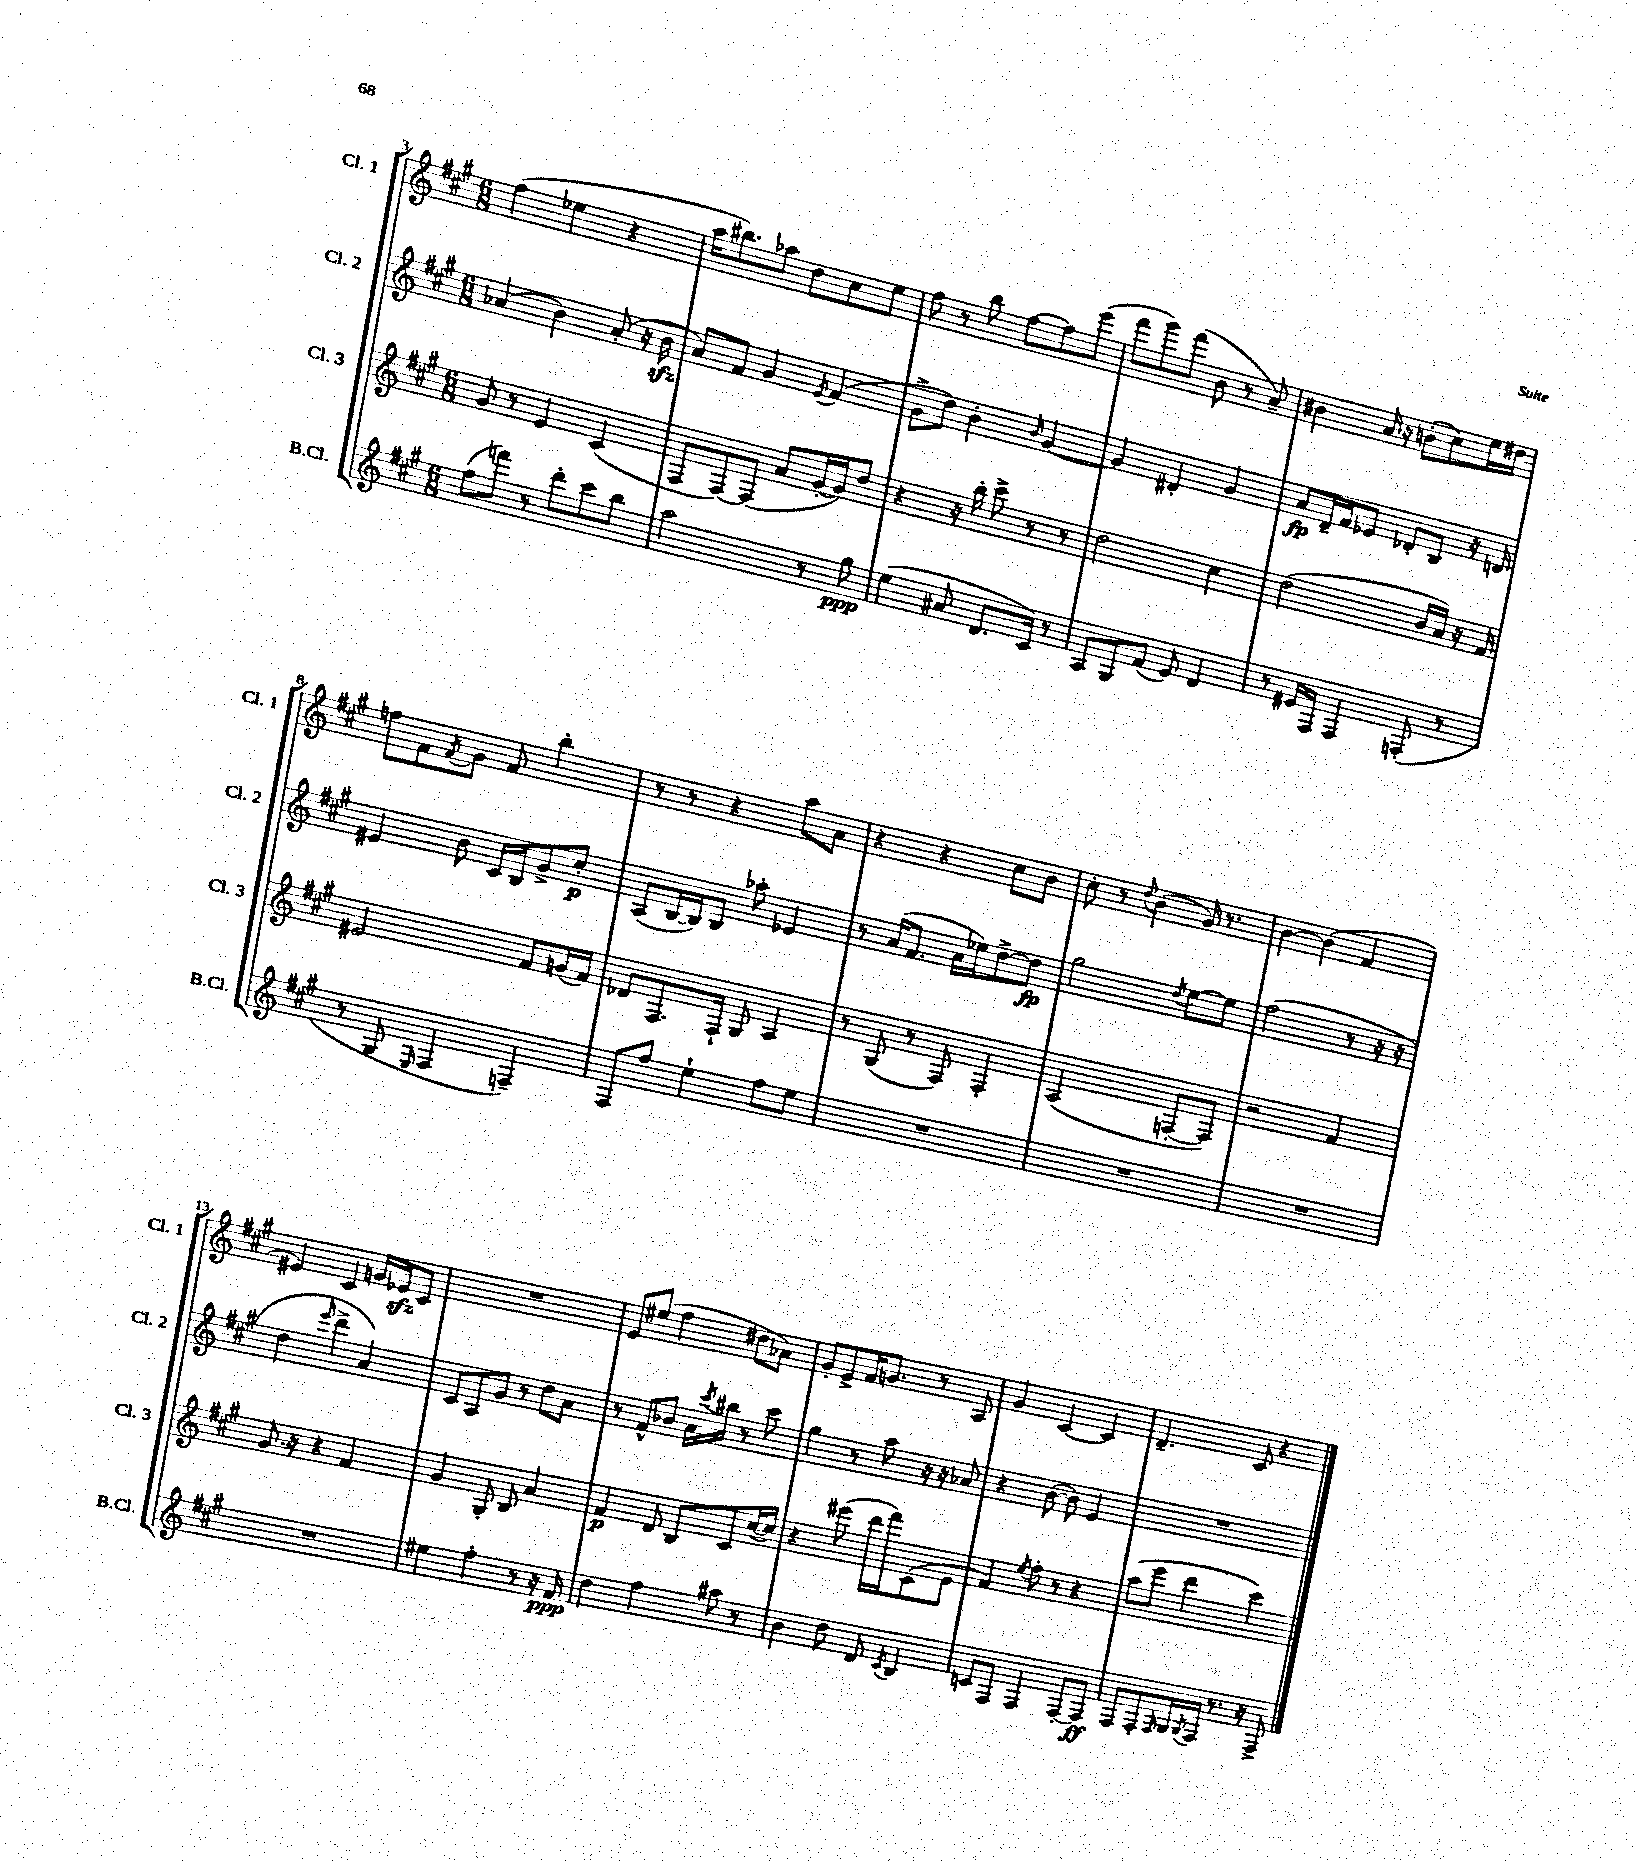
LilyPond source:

<<
\new StaffGroup <<
\new Staff = "s0" \with { instrumentName = "Cl. 1" shortInstrumentName = "Cl. 1" } {
    \clef treble \key a \major \numericTimeSignature \time 6/8
    fis''4( ees''4 r4 |
    a''16 bis''8.) aes''8 d''8 cis''8 e''8 |
    fis''8 r8 b''8 fis''8~ fis''8 e'''8( |
    fis'''8 gis'''8) fis'''8( b'8 r8 a'8--) |
    bis'4 a'16 r16 b'8-.( cis''8) e''16 dis''16 |
    f''8 fis'8 \acciaccatura { fis'8 } gis'8 fis'8 b''4-. |
    r8 r8 r4 a''8 a'8 |
    r4 r4 cis''8 b'8 |
    cis''8-. r8 \appoggiatura { d''8 } b'4( gis'16) r8. |
    b'4~ b'4( fis'4 |
    eis'4) cis'4 g'16 ees'16\sfz cis'8 |
    R2. |
    e'8 eis''8( fis''4 dis''8 aes'8) |
    gis'8-. e'8-> fis'16 g'8. r8 a8 |
    gis'4 cis'4~ cis'4 |
    d'4.-- cis'8 r4 \bar "|." |
}
\new Staff = "s1" \with { instrumentName = "Cl. 2" shortInstrumentName = "Cl. 2" } {
    \clef treble \key a \major \numericTimeSignature \time 6/8
    aes'4( b'4) aes'8-.( r16 b'16\sfz |
    a'8) fis'8 gis'4 \acciaccatura { e'8 } fis'4( |
    gis'8-> d''8) b'4-. \grace { b'16 } gis'4~ |
    gis'4 dis'4-. gis'4 |
    a'8\fp d'16-- fis'16 ees'8 des'8-. b8 r16 d'16 |
    eis'4 b'8 cis'16 b16 gis'8-> cis''8-.\p |
    a8( b16~ b16) b8 aes''8-. ees'4 |
    r8 a'16( fis'8. a'16 ees''16) d''8~-> d''8\fp |
    gis''2 \acciaccatura { d''8 } e''8~ e''8 |
    fis''2( r8 r16 r16 |
    d''4 \grace { e'''16 } d'''4-> a'4) |
    cis'8 a8 gis'8 r8 d''8 a'8 |
    r8 fis'8-^ bes'8 a'16 \acciaccatura { cis'''8 } bis''16 r8 cis'''8 |
    gis''4 r8 a''8 r16 r16 aes'8 |
    r4 b'8~( b'8) e'4 |
    R2. \bar "|." |
}
\new Staff = "s2" \with { instrumentName = "Cl. 3" shortInstrumentName = "Cl. 3" } {
    \clef treble \key a \major \numericTimeSignature \time 6/8
    gis'8 r8 e'4 cis'4( |
    fis8 fis8~) fis8( a'8 gis'16~-. gis'16) d''8 |
    r4 r16 b''16-. cis'''8-> r8 r8 |
    d''2 cis''4 |
    d''2( b'16 a'16) r16 fis'16 |
    eis'2 fis'8 g'16( fis'16) |
    des'8 fis8. fis16-! gis8 a4 |
    r8 gis8( r8 fis8) fis4-. |
    a2( f8~-. f8) |
    r2 fis'4 |
    gis'8. r16 r4 fis'4 |
    gis'4 gis8-. b8 a'4 |
    fis'4\p d'8 b8 cis'8 cis''16~( cis''16) |
    r4 eis'''8( d'''16 fis'''16) cis'8( e'8 |
    fis'4) \acciaccatura { e''8 } fis''8-. r8 r4 |
    a''8( e'''8 d'''4 cis'''4) \bar "|." |
}
\new Staff = "s3" \with { instrumentName = "B.Cl." shortInstrumentName = "B.Cl." } {
    \clef treble \key a \major \numericTimeSignature \time 6/8
    fis''8( f'''8) r8 d'''8-. cis'''8 b''8 |
    a''2 r8 gis''8\ppp |
    e''4( ais'8 d'8. cis'16) r8 |
    a8 gis8 fis'8( e'8) d'4 |
    r8 eis'16 fis16 fis4 f8-.( r8 |
    r8 gis8 \grace { e16 } fis4 f4--) |
    fis8 fis''8 e''4-! fis''8 e''8 |
    R2. |
    R2. |
    R2. |
    R2. |
    eis''4 fis''4-. r8 r16 fis'16\ppp |
    d''4 fis''4 ais''8 r8 |
    b'4 d''8 d'8 \acciaccatura { cis'8 } b4 |
    c'8 fis8 fis4 fis8~-. fis8\ff |
    fis8 fis8-. \grace { fis16 } gis16 \acciaccatura { gis8 } fis16 r8. r16 fis8-> \bar "|." |
}
>>
>>
\layout { \context { \Score currentBarNumber = #3 } }
